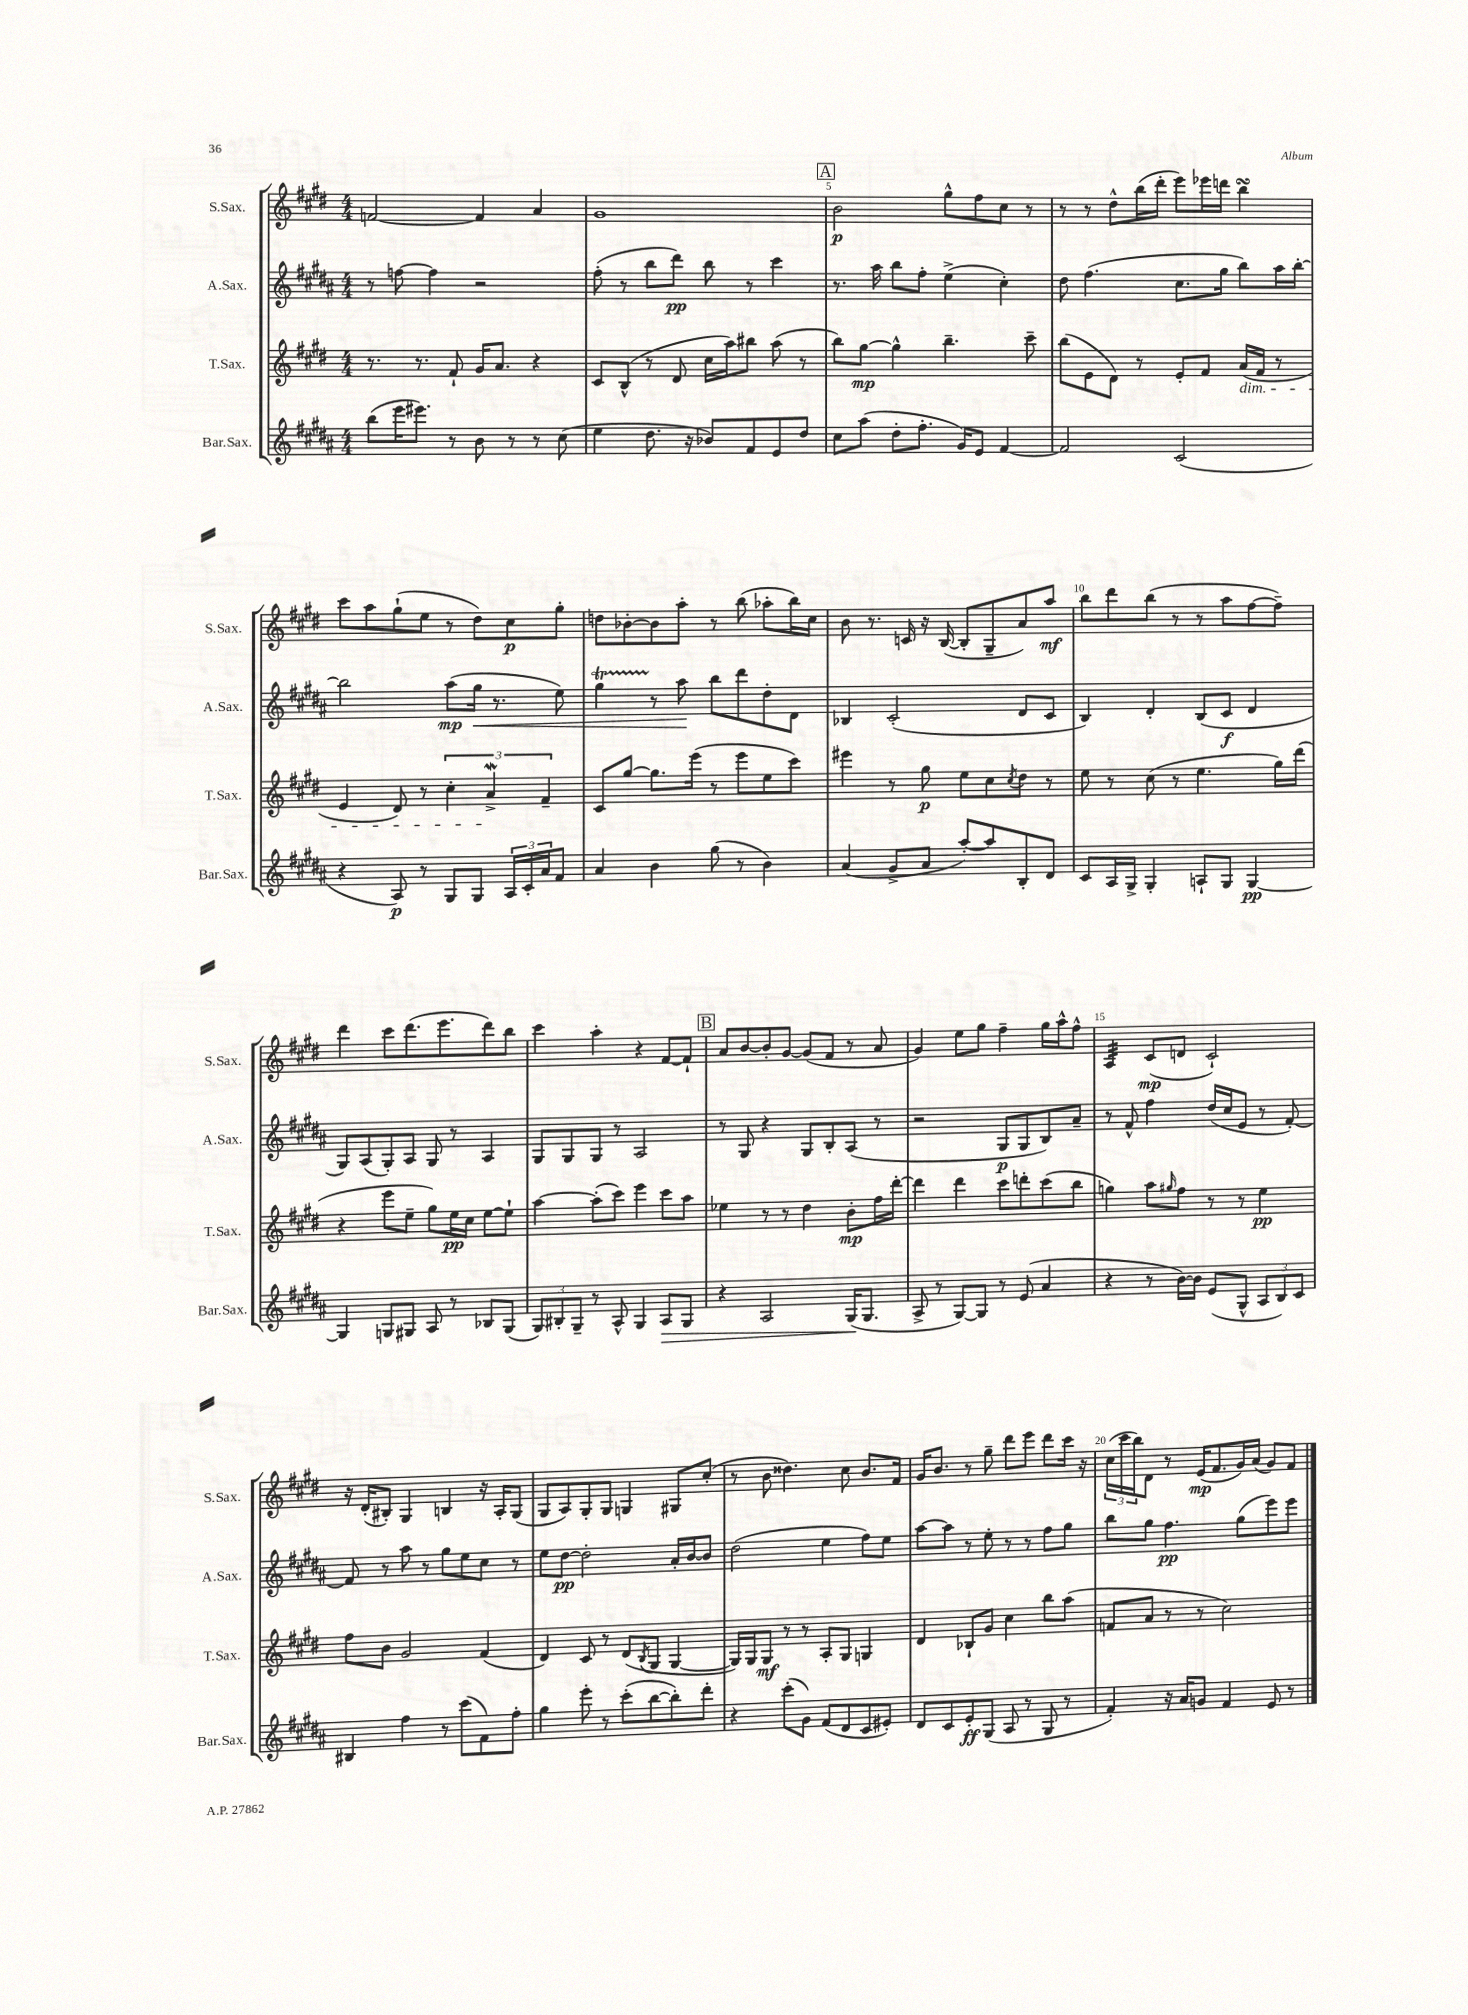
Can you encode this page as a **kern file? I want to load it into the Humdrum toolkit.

**kern	**kern	**kern	**kern
*staff4	*staff3	*staff2	*staff1
*clefG2	*clefG2	*clefG2	*clefG2
*k[f#c#g#d#a#]	*k[f#c#g#d#]	*k[f#c#g#d#a#]	*k[f#c#g#d#]
*M4/4	*M4/4	*M4/4	*M4/4
(8bb	8.r	8r	[2f
16eee	.	[8ff	.
8.eee#)	8.r	.	.
.	.	4ff]	.
8r	8f#`	.	.
8b	16g#	2r	4f]
.	8.a	.	.
8r	.	.	.
8r	4r	.	4a
(8cc#	.	.	.
=	=	=	=
4ee	8c#	(8ff#'	1g#
.	(8B^^	8r	.
8.dd#	8r	8bb	.
.	8d#	8ddd#)	.
16r	.	.	.
8b-)	16cc#	8bb	.
.	16aa)	.	.
8f#	8bb#	8r	.
8e	(8aa	4ccc#	.
8dd#	8r	.	.
=	=	=	=
8cc#	8bb)	8.r	2b
(8aa#	[8gg#	.	.
.	.	16aa#	.
8dd#'	4gg#^^]	8bb	.
8.ff#'	.	8ff#'	.
.	4.bb~	(4ee^	8gg#^^
16g#)	.	.	.
8e	.	.	8ff#
[4f#	.	4cc#')	8cc#
.	8ccc#~	.	8r
=	=	=	=
2f#]	(8bb	8dd#	8r
.	8e	(4.ff#	8r
.	8d#)	.	8dd#^^
.	8r	.	(16bb
.	.	.	16ddd#'
(2c#	8e'	8.cc#	8eee)
.	8f#	.	16eee-
.	.	16gg#	16ddd
.	(16a	8bb)	4bb
.	16f#	.	.
.	8r	16aa#	.
.	.	[16bb'	.
=	=	=	=
4r	4e	2bb]	8ccc#
.	.	.	8aa
8A#)	8d#)	.	(8gg#`
8r	8r	.	8ee
8G#	6cc#'	(8aa#	8r
8G#	.	16gg#	8dd#)
.	6a^	.	.
.	.	8.r	.
24A#	.	.	8cc#
24c#'	.	.	.
24a#	6f#~	.	.
8f#	.	8ee)	8gg#'
=	=	=	=
4a#	8c#	4gg#	8dd
.	[8gg#	.	[8b-'
4b	8.gg#]	8r	8b-]
.	.	8aa#	8aa'
.	(16eee	.	.
(8gg#	8r	8bb	8r
8r	8eee	8ddd#	(8bb
4b)	8ee	8dd#'	8aa-'
.	8ccc#)	8d#	16bb)
.	.	.	16cc#
=	=	=	=
(4a#	4eee#	4B-	8b
.	.	.	8.r
8g#^	8r	(2c#'	.
.	.	.	16c
8a#	8gg#	.	16r
.	.	.	([16B
[8aa#')	8ee	.	8B']
8aa#]	8cc#	.	8G#~
.	8qcc#	.	.
8B'	8dd#	8d#	8a)
8d#	8r	8c#	8aa
=	=	=	=
8c#	8ee	4B)	8bb
16A#	8r	.	8ddd#
16G#^	.	.	.
4G#'	(8cc#	4d#'	(8bb
.	8r	.	8r
8A`	4.ee	(8B	8r
8G#	.	8c#	8aa
[4G#	.	4d#	[8ff#
.	16gg#)	.	8ff#~])
.	(16ddd#	.	.
=	=	=	=
4G#]	4r	8G#)	4ddd#
.	.	(8A#	.
8G	8eee	8G#')	8ccc#
8G#	8ee~	8A#	(8.ddd#
8A#	8gg#)	8G#	.
.	.	.	8.eee
8r	16ee	8r	.
.	16cc#	.	.
8B-	[8ee	4A#	8ddd#)
(8G#	8ee`]	.	8bb
=	=	=	=
12G#)	[4aa	8G#	4ccc#
12B#'	.	.	.
.	.	8G#	.
12G#~	.	.	.
8r	(8aa']	8G#	4aa'
8A#^^	8ccc#)	8r	.
4G#	4eee	2A#	4r
8A#	8ccc#	.	[8f#
8G#	8aa	.	8f#`]
=	=	=	=
4r	4ee-	8r	8a
.	.	8G#	[8b
2A#	8r	4r	8b']
.	8r	.	[8g#
.	4dd#	8G#	(8g#]
.	.	8B'	8f#
(16G#	8b'	(8A#	8r
8.G#	.	.	.
.	16ff#	8r	8a
.	[16ddd#'	.	.
=	=	=	=
8A#^	4ddd#]	2r	4g#)
8r	.	.	.
[8G#)	4ddd#	.	8ee
8G#]	.	.	8gg#
8r	8ccc#	8G#	4ff#~
(8e	8ddd'	8G#	.
4a#	(8ccc#	8B)	16gg#
.	.	.	16aa^^
.	8bb	8a#~	8ff#^^
=	=	=	=
4r	4gg)	8r	4A
.	.	8f#^^	.
8r	8aa	4ff#	(8c#
.	16qqgg#	.	.
[16b)	8ff#	.	8d
16b]	.	.	.
(8e	8r	(16dd#	2c#`)
.	.	16cc#	.
8G#^^	8r	8e	.
12A#	4ee	8r	.
12B)	.	.	.
.	.	[8f#')	.
12c#	.	.	.
=	=	=	=
4B#	8ff#	8f#]	16r
.	.	.	(16d#'
.	8b	8r	8B#')
4ff#	2g#	8aa#	4G#
.	.	8r	.
8r	.	8gg#	4B
(8ccc#	.	8ee	.
8f#)	(4f#	8cc#	16r
.	.	.	16A'
8ff#'	.	8r	(8G#
=	=	=	=
4gg#	4d#)	8ee	8G#
.	.	[8dd#	8A)
8eee'	8c#	2dd#']	8G#'
8r	8r	.	8G#
(8ccc#'	(8d#	.	4G
.	8qB	.	.
[8bb	8G#	.	.
8bb'])	[4G#	16a#'	8G#
.	.	[16b	.
8ddd#'	.	8b]	(8cc#'
=	=	=	=
4r	16G#])	(2dd#	8r
.	16G#	.	.
.	8G#	.	8b
(8ccc#'	8r	.	4.dd##)
8g#)	8r	.	.
(8f#	8A'	4ee	.
8d#	8G#	.	8cc#
8c#	4G	8ff#)	8.b
8e#')	.	8ee	.
.	.	.	16f#
=	=	=	=
8d#	4d#	[8aa#	16g#
.	.	.	8.b
8c#	.	8aa#]	.
8e'	8B-`	8r	8r
(8G#	8g#	8ee'	8gg#~
8A#	4cc#	8r	8ddd#
8r	.	8r	8eee
8G#	8bb	8ff#	8ddd#
8r	(8aa	8gg#	16ccc#
.	.	.	16r
=	=	=	=
4f#')	8f	8bb	(24cc#
.	.	.	24ccc#
.	.	.	24bb)
.	8a	8gg#	8d#
16r	8r	4.ff#	8r
16a#	.	.	.
8g	8r	.	(16e
.	.	.	8.f#
4f#	2cc#)	.	.
.	.	(8gg#	16g#)
.	.	.	(16a
8e	.	8eee)	8g#)
8r	.	8eee	8f#
==	==	==	==
*-	*-	*-	*-
